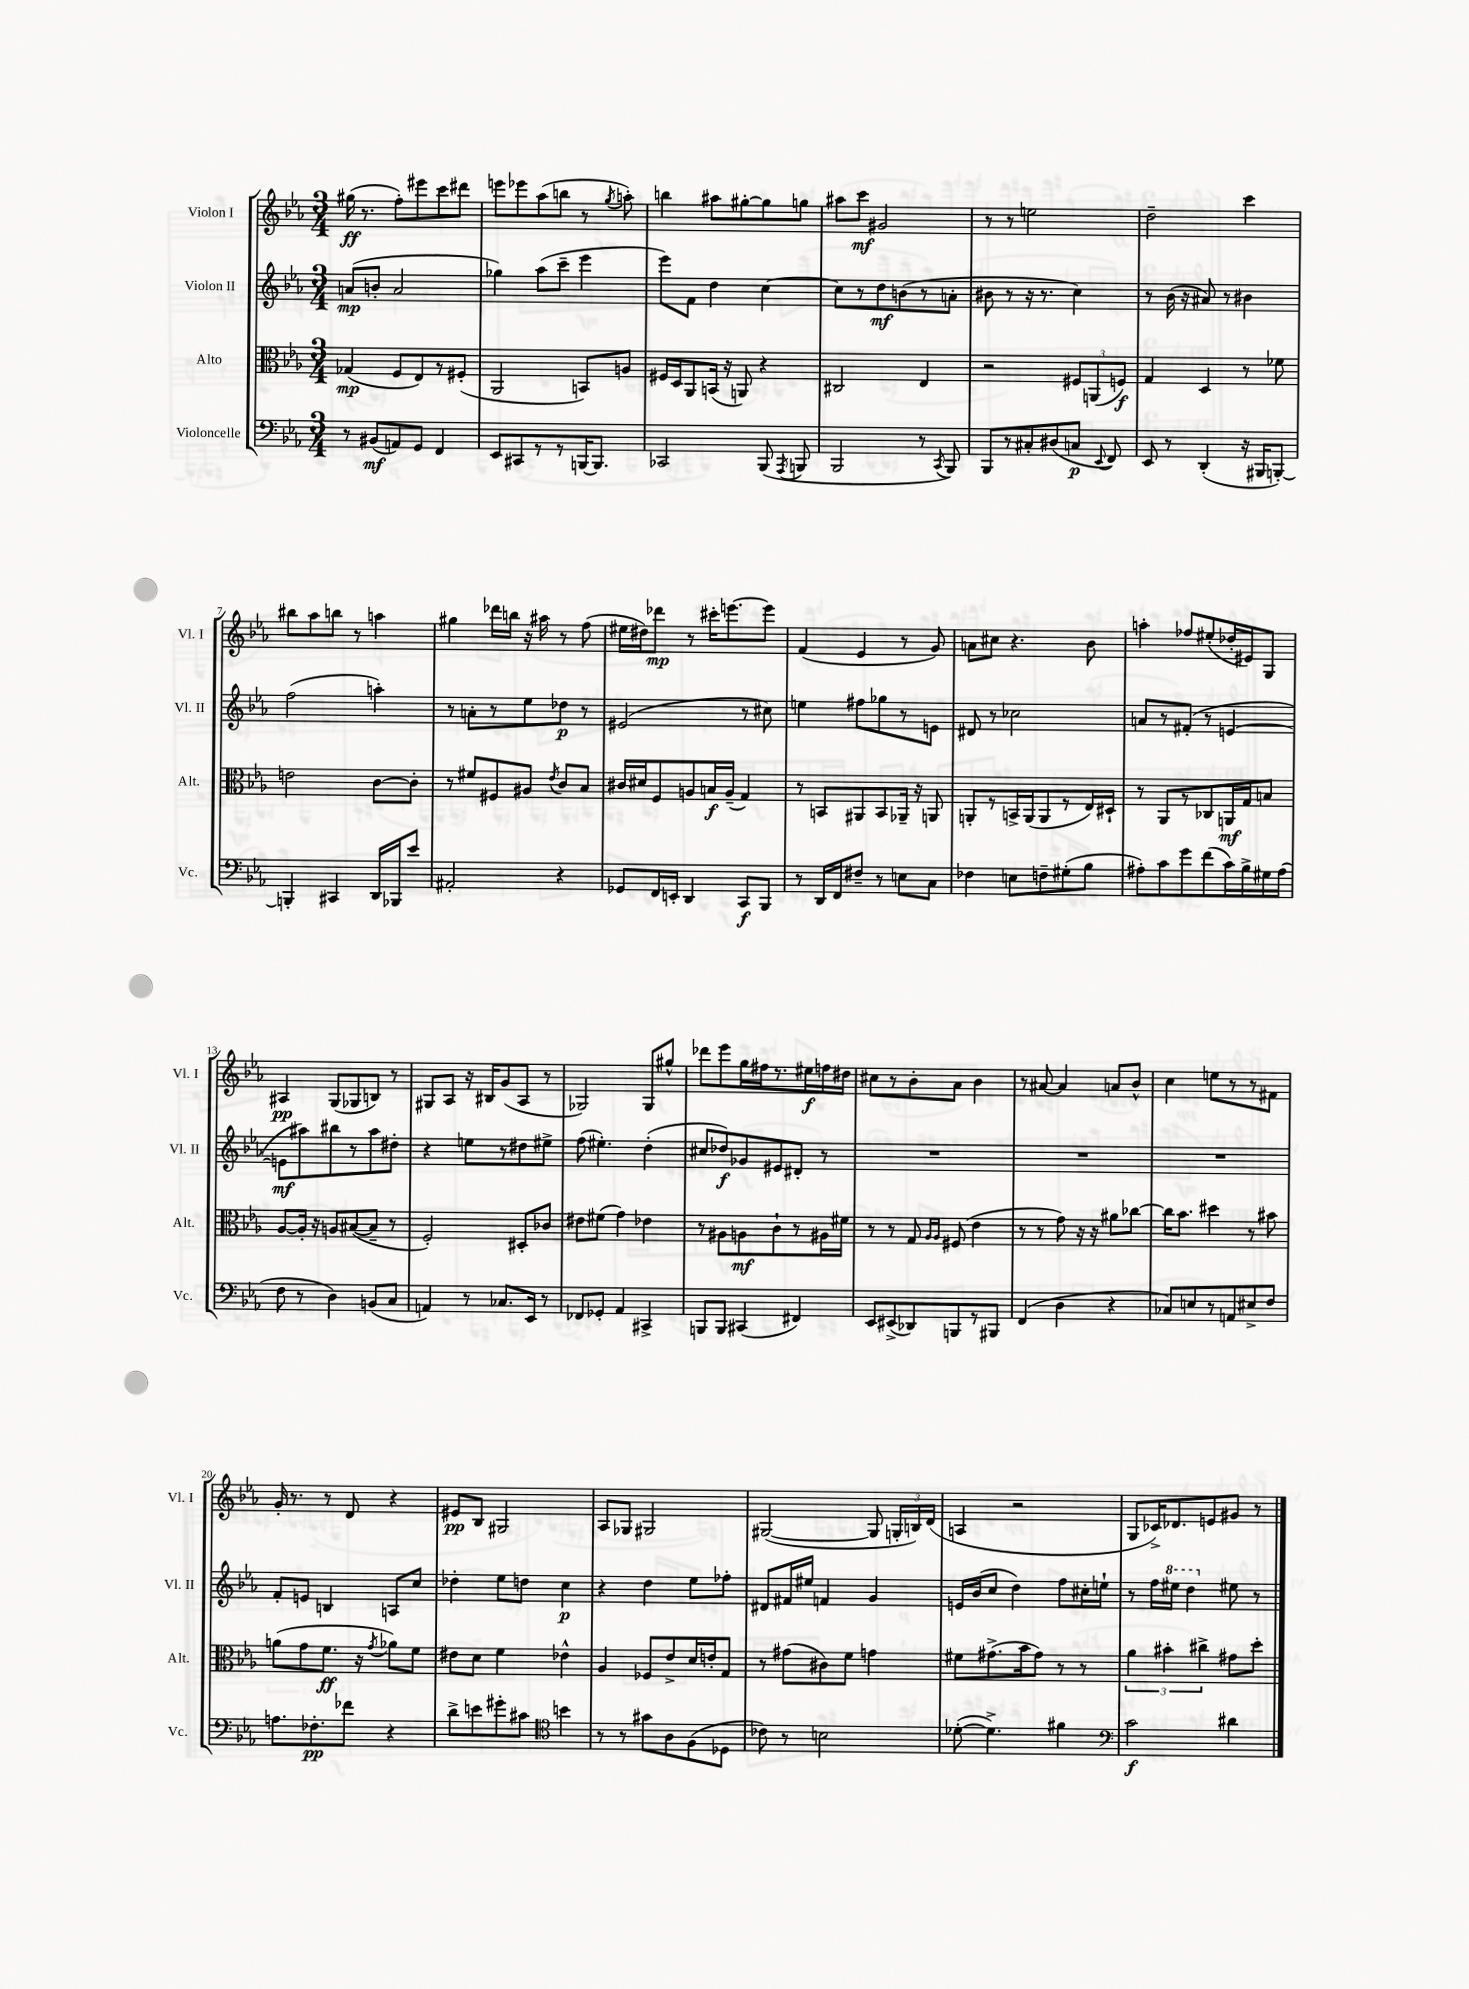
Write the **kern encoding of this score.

**kern	**dynam	**kern	**dynam	**kern	**dynam	**kern	**dynam
*part4	*part4	*part3	*part3	*part2	*part2	*part1	*part1
*staff4	*staff4	*staff3	*staff3	*staff2	*staff2	*staff1	*staff1
*I"Violoncelle	*	*I"Alto	*	*I"Violon II	*	*I"Violon I	*
*I'Vc.	*	*I'Alt.	*	*I'Vl. II	*	*I'Vl. I	*
*clefF4	*	*clefC3	*	*clefG2	*	*clefG2	*
*k[b-e-a-]	*	*k[b-e-a-]	*	*k[b-e-a-]	*	*k[b-e-a-]	*
*M3/4	*	*M3/4	*	*M3/4	*	*M3/4	*
=1	=1	=1	=1	=1	=1	=1	=1
8r	.	(4G-X/	mp	(8an/L	mp	(16gg#X\	ff
.	.	.	.	.	.	8.r	.
(8BB#X/L	mf	.	.	8bn'/J	.	.	.
8AAn/)	.	8F/L	.	2a/	.	8ff'\L)	.
8GG/J	.	8E-/)	.	.	.	8eee#X\	.
4FF/	.	8r	.	.	.	8ccc\	.
.	.	(8F#X'/J	.	.	.	8ddd#X\J	.
=2	=2	=2	=2	=2	=2	=2	=2
8EE-/L	.	2AA-/	.	4gg-X\)	.	8eeen\L	.
8CC#X/	.	.	.	.	.	8eee-X\	.
8r	.	.	.	(8aa-\L	.	(8aa-\	.
8r	.	.	.	8ccc~\J	.	8bbn\J	.
[16BBBn/K	.	8BBn/L)	.	4eee-\	.	8r	.
8.BBB/J]	.	.	.	.	.	.	.
.	.	.	.	.	.	8qgg/	.
.	.	8An/J	.	.	.	8aan'\)	.
=3	=3	=3	=3	=3	=3	=3	=3
2CC-X/	.	16F#X/LL	.	8eee-\L)	.	4bbn\	.
.	.	16D/J	.	.	.	.	.
.	.	8AA-/	.	8f\J	.	.	.
.	.	(16BBn/Jk	.	4dd\	.	8aa#X\L	.
.	.	16r	.	.	.	.	.
.	.	8AAn/)	.	.	.	[8gg#X'\	.
(8BBB-/	.	4r	.	[4cc\	.	8gg#\]	.
8qAAA-/	.	.	.	.	.	.	.
8BBBn/	.	.	.	.	.	8ggn\J	.
=4	=4	=4	=4	=4	=4	=4	=4
2BBB-/	.	2C#X/	.	8cc\L]	.	8aa#X\L	.
.	.	.	.	8r	.	8ccc\J	mf
.	.	.	.	8dd\	mf	2g#X/	.
.	.	.	.	(8bn\	.	.	.
8r	.	4E-/	.	8r	.	.	.
8qCC/	.	.	.	.	.	.	.
8BBB-/)	.	.	.	8an'\J	.	.	.
=5	=5	=5	=5	=5	=5	=5	=5
8BBB-/L	.	2r	.	8b#X\	.	8r	.
8r	.	.	.	8r	.	8r	.
8C#X'/	.	.	.	16r	.	2een\	.
.	.	.	.	8.r	.	.	.
(8D#X/	.	.	.	.	.	.	.
8Cn/J	p	12F#X/L	.	4cc\)	.	.	.
.	.	(12AAn/	.	.	.	.	.
8qqEE-/	.	.	.	.	.	.	.
8FF/)	.	.	.	.	.	.	.
.	.	12Fn/J)	f	.	.	.	.
=6	=6	=6	=6	=6	=6	=6	=6
8EE-/	.	4G/	.	8r	.	2dd~\	.
8r	.	.	.	(16b-\	.	.	.
.	.	.	.	16r	.	.	.
(4DD'/	.	4D/	.	8a#X/)	.	.	.
.	.	.	.	8r	.	.	.
16r	.	8r	.	4b#X\	.	4ccc\	.
16BBB#X/KL	.	.	.	.	.	.	.
[8BBBn'/J)	.	8f-X\	.	.	.	.	.
!!LO:LB:g=z
=7	=7	=7	=7	=7	=7	=7	=7
4BBBn'/]	.	2en\	.	(2ff\	.	8bb#X\L	.
.	.	.	.	.	.	8aa-\	.
4CC#X/	.	.	.	.	.	8bbn\J	.
.	.	.	.	.	.	8r	.
16DD/LL	.	[8c\L	.	4aan'\)	.	4aan\	.
16BBB-X/J	.	.	.	.	.	.	.
8e-/J	.	8c'\J]	.	.	.	.	.
=8	=8	=8	=8	=8	=8	=8	=8
2AA#X'/	.	8r	.	8r	.	4gg#X\	.
.	.	8f#X/L	.	8an'\L	.	.	.
.	.	8F#X/	.	8r	.	16ddd-X\LL	.
.	.	.	.	.	.	16bbn\JJ	.
.	.	8A#X/J	.	8ee-\	.	16r	.
.	.	.	.	.	.	16aa#X\	.
.	.	8qe-/	.	.	.	.	.
4r	.	8c/L	.	8dd-X\J	p	8r	.
.	.	8B-/J	.	8r	.	(8ff\	.
=9	=9	=9	=9	=9	=9	=9	=9
8GG-X/L	.	16c#X/LL	.	(2e#X/	.	16ee#X\LL	.
.	.	16d#X/J	.	.	.	16dd#X\J)	.
16FF/L	.	8F/	.	.	.	8ddd-X\J	mp
16EEn'/JJ	.	.	.	.	.	.	.
4DD/	.	8An/	.	.	.	8r	.
.	.	16Bn/L	f	.	.	16ccc#X'\KL	.
.	.	(16A~/JJ	.	.	.	[8.eeen\	.
8CC/L	f	4G/)	.	8r	.	.	.
8BBB-/J	.	.	.	8cc#X\)	.	8eee\J]	.
=10	=10	=10	=10	=10	=10	=10	=10
8r	.	8r	.	4een\	.	(4f/	.
16DD/LL	.	8BBn/L	.	.	.	.	.
16FF/J	.	.	.	.	.	.	.
8F#X~/J	.	8AA#X/	.	8ff#X\L	.	4e-/	.
8r	.	8BB/	.	8gg-X\	.	.	.
8En\L	.	16AA-X~/Jk	.	8r	.	8r	.
.	.	16r	.	.	.	.	.
8C\J	.	8AAn/	.	8en\J	.	8g/)	.
=11	=11	=11	=11	=11	=11	=11	=11
4F-X\	.	8AAn'/L	.	8d#X/	.	8an\L	.
.	.	8r	.	8r	.	8cc#X\J	.
8En\L	.	16BBn^/L	.	2cc-X\	.	4.r	.
.	.	(16AA/J	.	.	.	.	.
8Fn~\	.	8AA/	.	.	.	.	.
(8G#X'\	.	8r	.	.	.	.	.
8B-\J	.	16E-/L)	.	.	.	8b-\	.
.	.	16D#X`/JJ	.	.	.	.	.
=12	=12	=12	=12	=12	=12	=12	=12
8A#X'\L)	.	8r	.	8an/L	.	4aan'\	.
8c\	.	8AA-/L	.	8r	.	.	.
8g\	.	8r	.	(8f#X'/J	.	8ff-X/L	.
(8f\	.	8C-X/	.	8r	.	(8ee#X'/	.
16c\L)	.	16AAn/L	mf	[4en/	.	16dd-X'/L	.
16B-^\	.	16G/J	.	.	.	16e#X/J)	.
16G#X\	.	8Bn/J	.	.	.	8G/J	.
(16A#\JJ	.	.	.	.	.	.	.
!!LO:LB:g=z
=13	=13	=13	=13	=13	=13	=13	=13
8F\	.	[8A-/L	.	8en\L]	mf	4A#X/	pp
8r	.	16A-'/Jk]	.	8aa#X\)	.	.	.
.	.	16r	.	.	.	.	.
4D\)	.	8An/L	.	8bb#X\	.	(8G/L	.
.	.	([8B#X/	.	8r	.	8G-X/	.
(8BBn/L	.	8B#~/J]	.	8aa#\	.	8Bn/J)	.
8C/J	.	8r	.	8dd#X'\J	.	8r	.
=14	=14	=14	=14	=14	=14	=14	=14
4AAn/)	.	2F'/)	.	4r	.	8G#X/L	.
.	.	.	.	.	.	8A-/J	.
8r	.	.	.	8een\L	.	16r	.
.	.	.	.	.	.	16B#X/KL	.
8.C-X/L	.	.	.	8r	.	(8g/	.
.	.	8D#X'/L	.	8dd#X\	.	8A-/J	.
16EE-/Jk	.	.	.	.	.	.	.
8r	.	8c-X/J	.	8ee#X^\J	.	8r	.
=15	=15	=15	=15	=15	=15	=15	=15
8FF-X/L	.	8e#X\L	.	(8ff\	.	2G-X/)	.
8GG-X'/J	.	(8f#X\J	.	4.ee#X'\)	.	.	.
4AA-/	.	4g\)	.	.	.	.	.
4CC#X^/	.	4e-X\	.	(4dd'\	.	8G-/L	.
.	.	.	.	.	.	8gg#X^^/J	.
=16	=16	=16	=16	=16	=16	=16	=16
8BBBn/L	.	8r	.	8cc#X/L	.	8ddd-X\L	.
8BBB/J	.	8A#X\L	.	8dd-X/)	f	8eee-\	.
(4CC#X/	.	8An\	mf	8g-X/	.	16gg\L	.
.	.	.	.	.	.	16ff#X\J	.
.	.	8c`\	.	8e#X/	.	8.r	.
4FF#X/)	.	8r	.	8d#X'/J	.	.	.
.	.	.	.	.	.	16ee#X\L	f
.	.	16A#X\L	.	8r	.	16ffn\	.
.	.	16f#X\JJ	.	.	.	16dd#X\JJ	.
=17	=17	=17	=17	=17	=17	=17	=17
8EE-/L	.	8r	.	2.r	.	8cc#X\L	.
(8EE#X^/	.	8r	.	.	.	8r	.
8DD-X/)	.	8G/	.	.	.	8b-'\	.
.	.	16qqA-/LL	.	.	.	.	.
.	.	16qqA-/JJ	.	.	.	.	.
8BBBn/	.	(8F#X/	.	.	.	8a-\J	.
8r	.	4e-\	.	.	.	4b-\	.
8BBB#X/J	.	.	.	.	.	.	.
=18	=18	=18	=18	=18	=18	=18	=18
(4FF/	.	8r	.	2.r	.	8r	.
.	.	8r	.	.	.	[8a#X/	.
4D\	.	8g\)	.	.	.	4a#/]	.
.	.	16r	.	.	.	.	.
.	.	16r	.	.	.	.	.
4r	.	8a#X\L	.	.	.	8an/L	.
.	.	[8cc-X\J	.	.	.	8b-^^/J	.
=19	=19	=19	=19	=19	=19	=19	=19
8C-X/L)	.	16cc-\KL]	.	2.r	.	4cc\	.
.	.	8.b-\J	.	.	.	.	.
8En/	.	.	.	.	.	.	.
8r	.	4dd#X\	.	.	.	8een\L	.
8AAn/	.	.	.	.	.	8r	.
8E#X^/	.	8r	.	.	.	8r	.
8F/J	.	8b#X\	.	.	.	8f#X\J	.
!!LO:LB:g=z
=20	=20	=20	=20	=20	=20	=20	=20
8.An\L	.	(8an\L	.	8f'/L	.	16g'/	.
.	.	.	.	.	.	8.r	.
.	.	8g\	.	8en/J	.	.	.
8.F-X'\	pp	.	.	.	.	.	.
.	.	8.f\J	ff	4Bn/	.	8r	.
8f-X\J	.	.	.	.	.	8d/	.
.	.	16r	.	.	.	.	.
.	.	8qg/	.	.	.	.	.
4r	.	8a-X\L)	.	8An/L	.	4r	.
.	.	8f\J	.	8cc/J	.	.	.
=21	=21	=21	=21	=21	=21	=21	=21
8d^\L	.	8e#X\L	.	4dd-X'\	.	8e#X/L	pp
8en\	.	8d\J	.	.	.	8B-/J	.
8g#X'\	.	4f\	.	8ee-\L	.	2G#X/	.
8c#X\J	.	.	.	8ddn\J	.	.	.
*clefC4	*	*	*	*	*	*	*
4bn\	.	4e-X^^\	.	4cc\	p	.	.
=22	=22	=22	=22	=22	=22	=22	=22
8r	.	4A-/	.	4r	.	8A-/L	.
8r	.	.	.	.	.	8G-X/J	.
8g#X\L	.	8F-X/L	.	4dd\	.	2G#X/	.
8A-\	.	8e-^/	.	.	.	.	.
(8F\	.	16d/L	.	8ee-\L	.	.	.
.	.	16en'/J	.	.	.	.	.
8D-X\J	.	8G/J	.	8ff-X'\J	.	.	.
=23	=23	=23	=23	=23	=23	=23	=23
8c-X\)	.	8r	.	8d#X/L	.	([2G#X/	.
8r	.	(8g#X\L	.	16f#X/L	.	.	.
.	.	.	.	16ee#X/JJ	.	.	.
2Bn\	.	8c#X\)	.	4fn/	.	.	.
.	.	8f\J	.	.	.	.	.
.	.	4gn\	.	4g/	.	8G#/]	.
.	.	.	.	.	.	24Gn'/LL	.
.	.	.	.	.	.	24Bn/)	.
.	.	.	.	.	.	(24d/JJ	.
=24	=24	=24	=24	=24	=24	=24	=24
([8d-X'\	.	8f#X\L	.	16en/LL	.	4An/	.
.	.	.	.	(16b-/J	.	.	.
4.d-^\])	.	(8.g#X^\	.	8cc/J	.	.	.
.	.	.	.	4dd\)	.	2r	.
.	.	16b-\k	.	.	.	.	.
.	.	8g#\J)	.	.	.	.	.
4f#X\	.	8r	.	8ff\L	.	.	.
.	.	8r	.	16cc#X'\L	.	.	.
.	.	.	.	16een`\JJ	.	.	.
=25	=25	=25	=25	=25	=25	=25	=25
*clefF4	*	*	*	*	*	*	*
2c\	f	6a-\	.	8r	.	8G/L	.
.	.	.	.	16ff\LL	.	16c-X^/K)	.
.	.	6b#X'\	.	.	.	.	.
*	*	*	*	*8va	*	*	*
.	.	.	.	16eee#X\JJ	.	8.d-X/	.
.	.	.	.	4ddd\	.	.	.
.	.	6cc#X^\	.	.	.	.	.
.	.	.	.	.	.	8en/	.
*	*	*	*	*X8va	*	*	*
4d#X\	.	8g#X\L	.	8ee#X\	.	8g#X/J	.
.	.	8dd'\J	.	8r	.	8r	.
==	==	==	==	==	==	==	==
*-	*-	*-	*-	*-	*-	*-	*-
